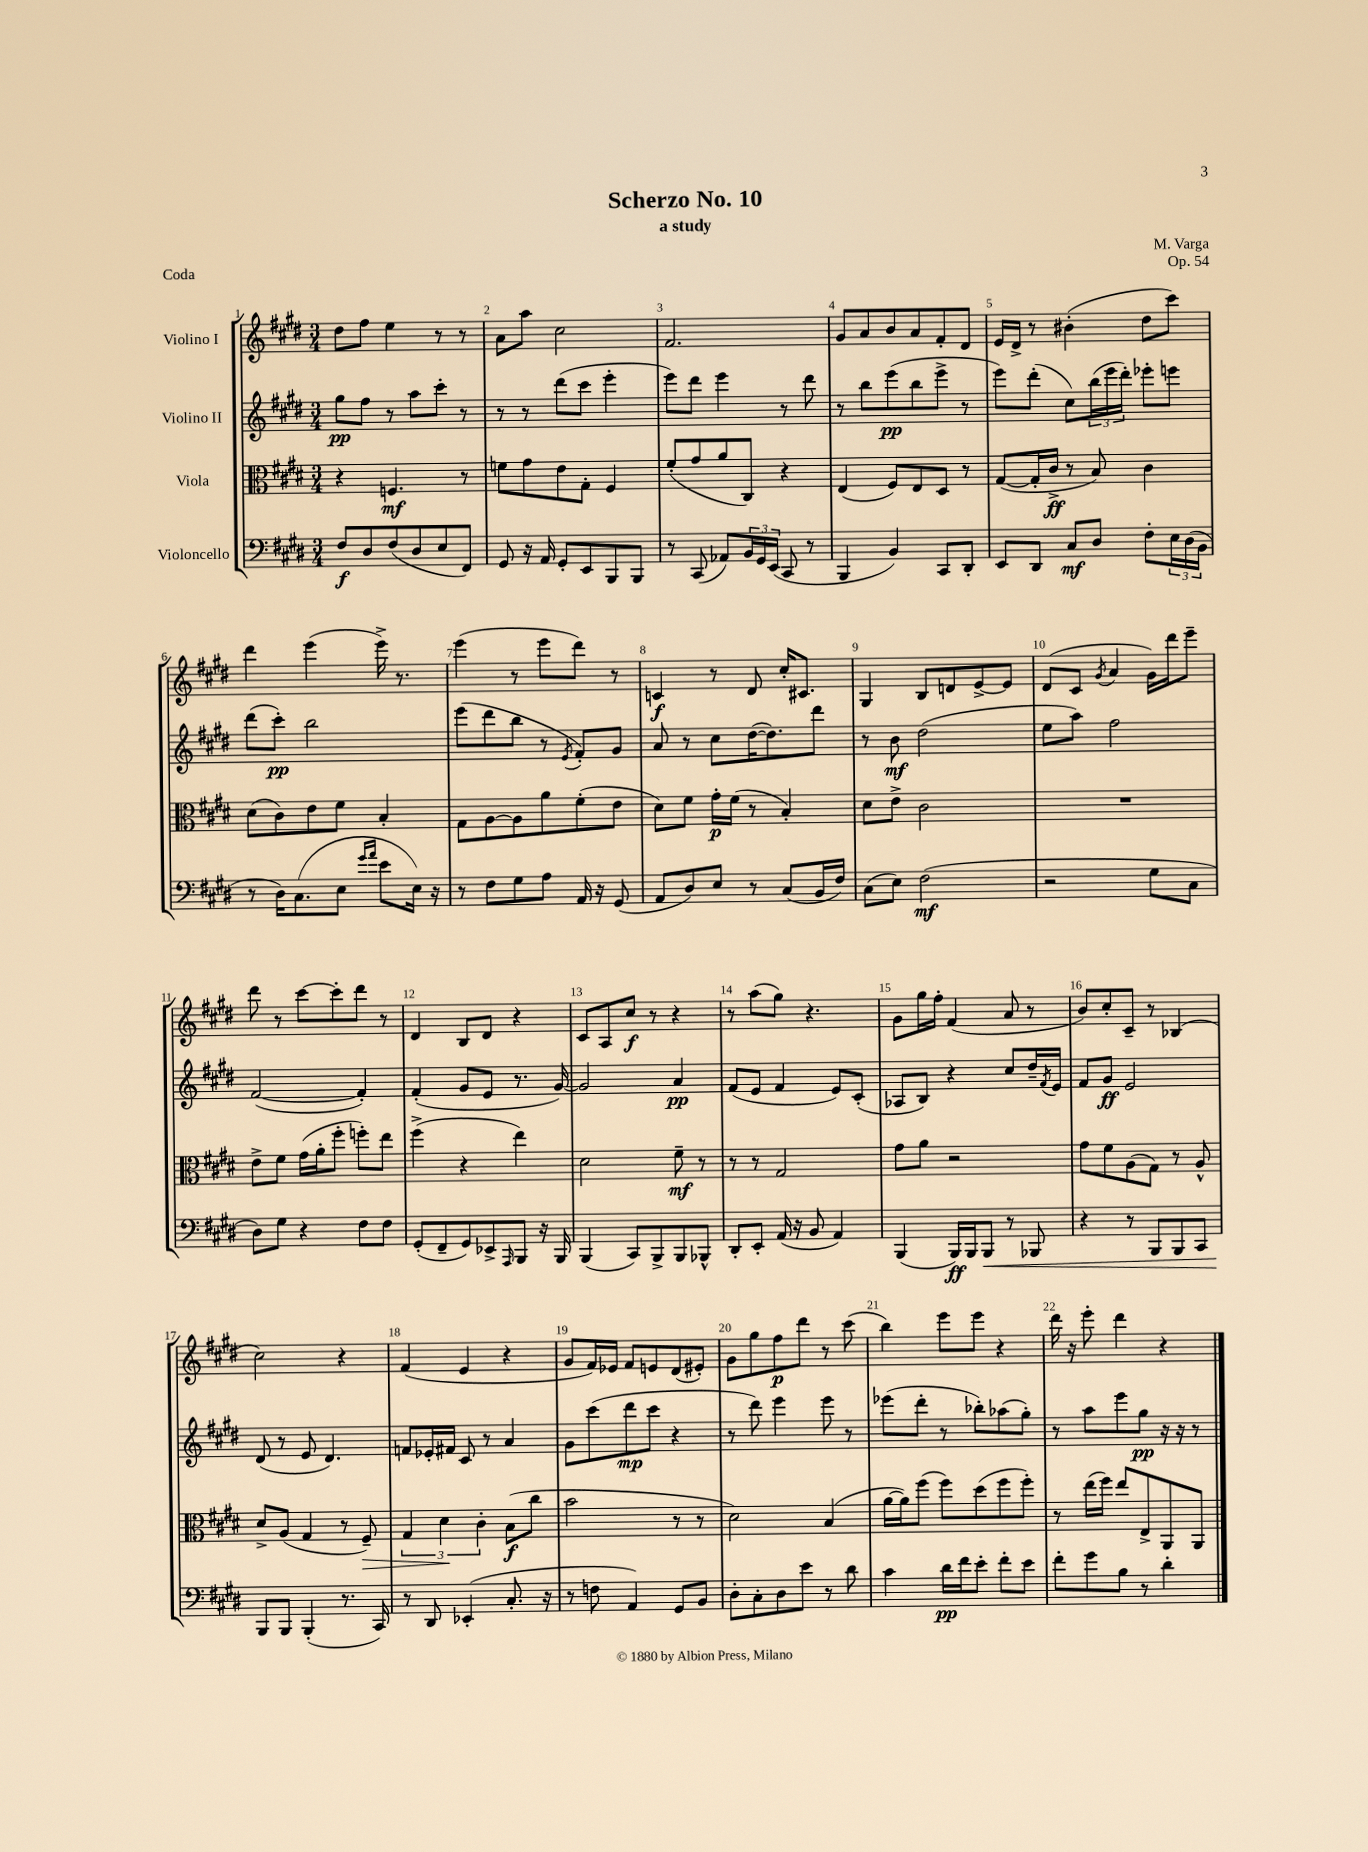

**kern	**kern	**kern	**kern
*staff4	*staff3	*staff2	*staff1
*clefF4	*clefC3	*clefG2	*clefG2
*k[f#c#g#d#]	*k[f#c#g#d#]	*k[f#c#g#d#]	*k[f#c#g#d#]
*M3/4	*M3/4	*M3/4	*M3/4
8F#/L	4r	8gg#\L	8dd#\L
8D#/	.	8ff#\J	8ff#\J
(8F#/	4.F/	8r	4ee\
8D#/	.	8aa\L	.
8E/	.	8ccc#'\J	8r
8FF#/J)	8r	8r	8r
=	=	=	=
8GG#/	8f\L	8r	8a\L
16r	8g#\	8r	8aa\J
16AA/	.	.	.
8GG#'/L	8e\	(8ddd#\L	2cc#\
8EE/	8G#'\J	8ccc#\J	.
8BBB/	4F#/	4eee'\	.
8BBB/J	.	.	.
=	=	=	=
8r	(8f#'/L	8eee\L)	2.f#/
(8CC#/	8g#/	8ddd#\J	.
8AA-/L)	8a/	4eee\	.
24BB/L	8C#/J)	.	.
24GG#/	.	.	.
(24EE/JJ	.	.	.
8CC#/	4r	8r	.
8r	.	8ddd#\	.
=	=	=	=
4BBB/	(4E/	8r	8g#/L
.	.	8bb\L	8a/
4BB/)	8F#/L)	(8eee\	8b/
.	8E/	8bb\	8a/
8CC#/L	8D#/J	8eee^\J	8f#'/
8DD#'/J	8r	8r	8d#/J
=	=	=	=
8EE/L	([8G#/L	8eee\L)	16e/LL
.	.	.	16d#^/JJ
8DD#/J	16G#'/]L	(8ddd#'\J	8r
.	16c#^/JJ	.	.
8C#/L	8r	8cc#\L)	(4b#'\
8D#/J	8B/)	(24bb\L	.
.	.	24eee\	.
.	.	24ddd#'\JJ)	.
8F#'\L	4c#\	8eee-'\L	8dd#\L
24E\L	.	8eee\J	8ccc#\J)
(24D#\	.	.	.
24BB\JJ	.	.	.
=	=	=	=
8r	(8d#\L	(8ddd#\L	4ddd#\
16D#\LK)	8c#\)	8ccc#'\J)	.
(8.C#\	.	.	.
.	8e\	2bb\	(4eee\
8E\J	8f#\J	.	.
16qqg#/LL	.	.	.
16qqa/JJ	.	.	.
8e\L	4B'/	.	16eee^\)
.	.	.	8.r
16E\Jk)	.	.	.
16r	.	.	.
=	=	=	=
8r	8G#\L	(8eee\L	(4eee\
8F#\L	[8A\	8ddd#\	.
8G#\	8A\]	8bb\J	8r
8A\J	8a\	8r	8eee\L
.	.	8qe/	.
16AA/	(8f#'\	8f#'/L)	8ddd#\J)
16r	.	.	.
(8GG#/	8e\J	8g#/J	8r
=	=	=	=
8AA/L	8d#\L)	8a/	4c/
8D#/)	8f#\J	8r	.
8E/J	16g#'\LL	8cc#\L	8r
.	(16f#\JJ	.	.
8r	8r	([16dd#\K	8d#/
.	.	8.dd#\])	.
(8C#/L	4B'/)	.	16cc#'/LK
.	.	.	8.c#/J
16BB/L	.	8ddd#\J	.
16F#/JJ)	.	.	.
=	=	=	=
(8C#\L	8d#\L	8r	4G#/
8E\J)	8e^\J	8b\	.
(2F#\	2c#\	(2dd#\	8B/L
.	.	.	8d/
.	.	.	[8e^/
.	.	.	8e/]J
=	=	=	=
2r	2.r	8ee\L	(8d#/L
.	.	8aa\J)	8c#/J
.	.	.	8qg#/
.	.	2ff#\	4a/
8G#\L	.	.	16g#\LL)
.	.	.	16ddd#\J
8C#\J	.	.	8eee~\J
=	=	=	=
8D#\L)	8e^\L	([2f#/	8ddd#\
8G#\J	8f#\J	.	8r
4r	(16g#\LL	.	[8ccc#\L
.	16a'\J	.	.
.	8ff#'\J	.	8ccc#'\]
8F#\L	8ff'\L)	4f#'/])	8ddd#\J
8F#\J	8ee\J	.	8r
=	=	=	=
(8GG#'/L	(4ff#^\	(4f#'/	4d#/
8FF#~/	.	.	.
8GG#/)	4r	8g#/L	8B/L
8EE-^/	.	8e/J	8d#/J
16qqAAA/	.	.	.
8BBB/J	4ee\)	8.r	4r
16r	.	.	.
16BBB/	.	[16g#/)	.
=	=	=	=
(4BBB/	2d#\	2g#/]	8c#/L
.	.	.	8A/
8CC#/L)	.	.	8cc#/J
8BBB^/	.	.	8r
8BBB/	8f#~\	4a/	4r
8BBB-^^/J	8r	.	.
=	=	=	=
8DD#'/L	8r	(8f#/L	8r
8EE'/J	8r	8e/J	(8aa\L
(16AA/	2G#/	4f#/	8gg#\J)
16r	.	.	.
8BB/	.	.	4.r
4AA/)	.	8e/L)	.
.	.	(8c#'/J	.
=	=	=	=
(4BBB/	8g#\L	8A-/L	8g#\L
.	8a\J	8B/J)	16gg#\L
.	.	.	16ff#'\JJ
16BBB/LL)	2r	4r	(4f#/
16BBB/J	.	.	.
8BBB/J	.	.	.
8r	.	8cc#/L	8a/
8BBB-/	.	16dd#~/L	8r
.	.	8qf#/	.
.	.	16e/JJ	.
=	=	=	=
4r	8g#\L	8f#/L	8b/L)
.	8f#\	8g#/J	8cc#'/
8r	(8A\	2e/	8c#~/J
8BBB/L	8G#\J)	.	8r
8BBB/	8r	.	(4B-/
8CC#/J	8A^^/	.	.
=	=	=	=
8BBB/L	8d#^/L	(8d#/	2cc#\)
8BBB/J	(8A/J	8r	.
(4BBB'/	4G#/	8e/	.
.	.	4.d#/)	.
8.r	8r	.	4r
.	8F#~/)	.	.
16CC#/)	.	.	.
=	=	=	=
8r	6G#/	8f/L	(4f#/
8DD#/	.	16e-'/L	.
.	6d#\	.	.
.	.	16f#/JJ	.
(4EE-'/	.	8c#/	4e/
.	6c#'\	.	.
.	.	8r	.
8.C#'/	(8B\L	4a/	4r
.	8cc#\J	.	.
16r	.	.	.
=	=	=	=
8r	2b\	8g#\L	8g#/L
8F\	.	(8ccc#\	16f#/L)
.	.	.	16e-/JJ
4AA/)	.	8ddd#\	8f#/L
.	.	8ccc#\J	8e/
8GG#/L	8r	4r	(8d#/
8BB/J	8r	.	8e#'/J)
=	=	=	=
8D#'\L	2d#\)	8r	8g#\L
8C#'\	.	8ddd#\)	8gg#\
8D#\	.	4eee\	8ff#\
8e\J	.	.	8ddd#\J
8r	(4B/	8eee\	8r
8d#\	.	8r	(8ccc#\
=	=	=	=
4c#\	[16a\LL	(8eee-\L	4bb\)
.	16a\]J)	.	.
.	(8ff#\J	8ddd#'\J	.
16d#\LL	8ff#\L)	8r	8eee\L
16f#\J	.	.	.
8e'\J	(8dd#\	8bb-'\L)	8eee\J
8f#'\L	8ff#\	(8aa-\	4r
8e\J	8ff#'\J)	8gg#'\J)	.
=	=	=	=
8f#'\L	8r	8r	16ddd#\
.	.	.	16r
8g#\	(16ee\LL	8aa\L	8eee'\
.	16ff#\JJ)	.	.
8B\J	8ee/L	8eee\	4ddd#\
8r	8E^/	8gg#\J	.
4d#'\	8AA/	16r	4r
.	.	16r	.
.	8AA/J	8r	.
==	==	==	==
*-	*-	*-	*-
